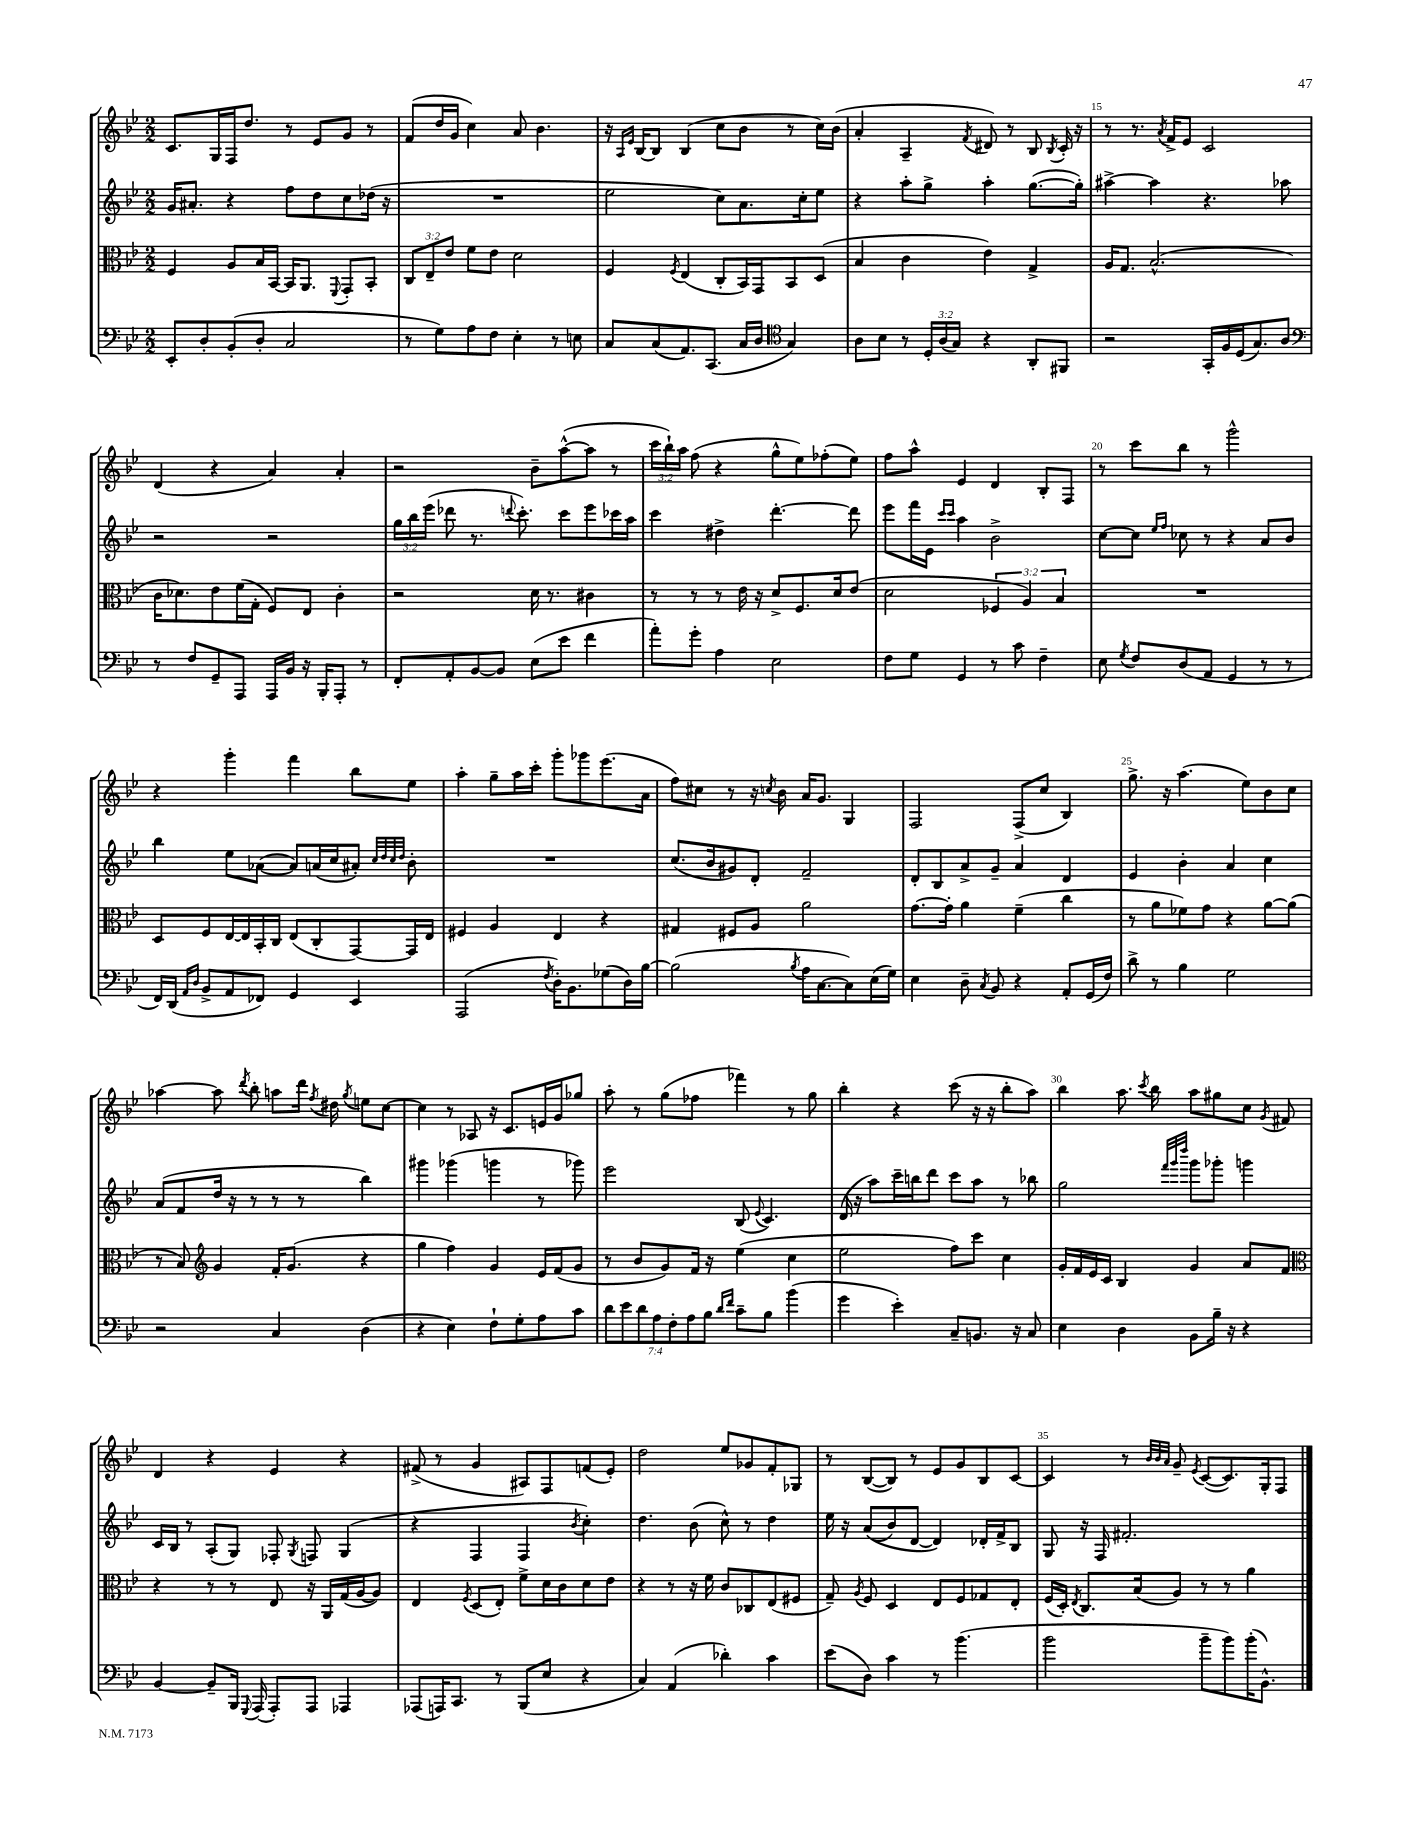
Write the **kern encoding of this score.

**kern	**kern	**kern	**kern
*part4	*part3	*part2	*part1
*staff4	*staff3	*staff2	*staff1
*clefF4	*clefC3	*clefG2	*clefG2
*k[b-e-]	*k[b-e-]	*k[b-e-]	*k[b-e-]
*M2/2	*M2/2	*M2/2	*M2/2
=11	=11	=11	=11
8EE-'/L	4F/	16g/KL	8.c/L
.	.	8.a#X'/J	.
8D'/	.	.	.
.	.	.	16G/L
(8BB-'/	8A/L	4r	16F/J
.	.	.	8.dd/J
8D'/J	16B-/L	.	.
.	[16BB-/JJ	.	.
2C/	16BB-/KL]	8ff\L	8r
.	8.AA/J	.	.
.	.	8dd\	8e-/L
.	8qqFF/	.	.
.	8GG'/L	8cc\	8g/J
.	8BB-'/J	(16dd-X\Jk	8r
.	.	16r	.
=12	=12	=12	=12
8r	12C/L	1r	(8f/L
.	12E-~/	.	.
8G\L)	.	.	16dd/L
.	12e-/J	.	.
.	.	.	16g/JJ
8A\	8f\L	.	4cc\)
8F\J	8e-\J	.	.
4E-'\	2d\	.	8a/
.	.	.	4.b-\
8r	.	.	.
8En\	.	.	.
=13	=13	=13	=13
8C/L	4F/	2ee-\	16r
.	.	.	16qqA/LL
.	.	.	16qqe-/JJ
.	.	.	[16B-/KL
(8C/	.	.	8B-/J]
.	8qF/	.	.
8.AA/)	(4E-/	.	(4B-/
(8.CC/J	.	.	.
.	8C'/L	8cc\L)	8cc\L
16C/LL	16BB-/L)	8.a\	8b-\J
16D/JJ	16GG/J	.	.
*clefC4	*	*	*
4G/)	8BB-/	.	8r
.	.	16cc'\k	.
.	(8D/J	8ee-\J	16cc\LL)
.	.	.	(16b-\JJ
=14	=14	=14	=14
8A\L	4B-/	4r	4a'/
8B-\J	.	.	.
8r	4c\	8aa'\L	4A~/
24D'/LL	.	8gg^\J	.
(24A/	.	.	.
24G/JJ)	.	.	.
.	.	.	8qf/
4r	4e-\)	4aa'\	8d#X/)
.	.	.	8r
8AA'/L	4G^/	([8.gg\L	8B-/
.	.	.	8qB-/
8FF#X/J	.	.	16c'/
.	.	16gg'\Jk])	16r
=15	=15	=15	=15
2r	16A/KL	[4aa#X^\	8r
.	8.G/J	.	.
.	.	.	8.r
.	(2.B-^^/	4aa#\]	.
.	.	.	8qa/
.	.	.	16f^/KL
.	.	.	8e-/J
16GG'/LL	.	4.r	2c/
16F/	.	.	.
(16D/J	.	.	.
8.G/)	.	.	.
8A/J	.	8aa-X\	.
!!LO:LB:g=z
=16	=16	=16	=16
*clefF4	*	*	*
8r	16c\KL	2r	(4d/
.	8.d-X\)	.	.
8F/L	.	.	.
8GG~/	8e-\	.	4r
8AAA/J	(16f\L	.	.
.	16G'\JJ	.	.
16AAA/LL	8F/L)	2r	4a/)
16BB-/JJ	.	.	.
16r	8E-/J	.	.
16BBB-'/KL	.	.	.
8AAA'/J	4c'\	.	4a'/
8r	.	.	.
=17	=17	=17	=17
8FF'/L	2r	24gg\LL	2r
.	.	24bb-\	.
.	.	(24eee-\JJ	.
8AA'/	.	8ddd-X\	.
[8BB-/	.	8.r	.
8BB-/J]	.	.	.
.	.	8qqdddn/	.
.	.	8.ccc'\)	.
(8E-\L	16d\	.	8b-~\L
.	8.r	.	.
8e-\J	.	8ccc\L	([8aa^^\
4f\	4c#X\	8eee-\	8aa\J]
.	.	16ccc-X\L	8r
.	.	16aa\JJ	.
=18	=18	=18	=18
8a'\L)	8r	4ccc\	24ccc\LL
.	.	.	24bb-`\)
.	.	.	24aa\JJ
8g'\J	8r	.	(8ff\
4A\	8r	4dd#X^\	4r
.	16e-\	.	.
.	16r	.	.
2E-\	8d^/L	[4.ddd'\	8gg^^\L
.	8.F/	.	8ee-\)
.	.	.	(8ff-X'\
.	16d/k	.	.
.	(8e-/J	8ddd\]	8ee-\J)
=19	=19	=19	=19
8F\L	2d\	8eee-\L	8ff\L
8G\J	.	16fff\L	8aa^^\J
.	.	16e-\JJ	.
.	.	16qqccc/LL	.
.	.	16qqccc/JJ	.
4GG/	.	4aa\	4e-/
8r	6F-X/	2b-^\	4d/
8c\	.	.	.
.	6A/)	.	.
4F~\	.	.	8B-'/L
.	6B-/	.	.
.	.	.	8F/J
=20	=20	=20	=20
8E-\	1r	[8cc\L	8r
8qG/	.	.	.
8F/L	.	8cc\J]	8ccc\L
.	.	16qqee-/LL	.
.	.	16qqff/JJ	.
(8D/	.	8cc-X\	8bb-\J
8AA/J	.	8r	8r
4GG/	.	4r	2ggg^^\
8r	.	8a/L	.
8r	.	8b-/J	.
!!LO:LB:g=z
=21	=21	=21	=21
16FF/LL)	8D/L	4bb-\	4r
(16DD/JJ	.	.	.
16qqAA/LL	.	.	.
16qqD/JJ	.	.	.
8BB-^/L	8F/	.	.
8AA/	[16E-/L	8ee-\L	4ggg'\
.	16E-/]	.	.
8FF-X/J)	16BB-'/	([8a-X\J	.
.	16C/JJ	.	.
4GG/	(8E-/L	8a-/L])	4fff\
.	8C'/	(16an/L	.
.	.	16cc/J	.
4EE-/	[8GG/)	8a#X'/J)	8bb-\L
.	.	32qqcc/LLL	.
.	.	32qqdd/	.
.	.	32qqcc/	.
.	.	32qqdd/JJJ	.
.	16GG/L]	8b-'\	8ee-\J
.	16E-/JJ	.	.
=22	=22	=22	=22
(2AAA/	4F#X/	1r	4aa'\
.	4A/	.	8gg~\L
.	.	.	16aa\L
.	.	.	16ccc'\JJ
8qF/	.	.	.
16D'\KL)	4E-/	.	8ggg'\L
8.BB-\	.	.	.
.	.	.	8ggg-X\
(8G-X\	4r	.	(8.eee-\
16D\L)	.	.	.
[16B-\JJ	.	.	16a\Jk
=23	=23	=23	=23
(2B-\]	4G#X/	(8.cc/L	8ff\L)
.	.	.	8cc#X\J
.	.	16b-/k	.
.	8F#X/L	8g#X/)	8r
.	8A/J	8d'/J	16r
.	.	.	8qccn/
.	.	.	16b-\
8qB-/	.	.	.
16A\KL	2a\	2f~/	16a/KL
[8.C\	.	.	8.g/J
8C\])	.	.	4G/
(16E-\L	.	.	.
16G\JJ)	.	.	.
=24	=24	=24	=24
4E-\	[8.g\L	8d'/L	2F/
.	.	8B-/	.
.	16g'\Jk]	.	.
8D~\	4a\	8a^/	.
8qC/	.	.	.
8BB-/	.	8g~/J	.
4r	(4f~\	4a/	(8F^/L
.	.	.	8cc/J
8AA'/L	4cc\	4d/	4B-/)
(16GG/L	.	.	.
16F/JJ)	.	.	.
=25	=25	=25	=25
8d^\	8r	4e-/	8.gg^\
8r	8a\L	.	.
.	.	.	16r
4B-\	8f-X\)	4b-'\	(4.aa\
.	8g\J	.	.
2G\	4r	4a/	.
.	.	.	8ee-\L)
.	[8a\L	4cc\	8b-\
.	(8a\J]	.	8cc\J
!!LO:LB:g=z
=26	=26	=26	=26
2r	8r	(8a/L	[4aa-X\
.	8B-/)	8f/	.
*	*clefG2	*	*
.	4g/	16dd/Jk	8aa-\]
.	.	16r	.
.	.	.	8qddd/
.	.	8r	8bb-'\
4C/	16f'/KL	8r	8aan\L
.	(8.g/J	.	.
.	.	8r	16ddd\Jk
.	.	.	8qff/
.	.	.	16dd#X\
.	.	.	8qgg/
(4D\	4r	4bb-\)	8een\L
.	.	.	[8cc\J
=27	=27	=27	=27
4r	4gg\	4ggg#X\	4cc\]
4E-\)	4ff\)	(4ggg-X\	8r
.	.	.	8A-X/
8F`\L	4g/	4gggn\	16r
.	.	.	8.c/L
8G'\	.	.	.
8A\	16e-/LL	8r	16en/L
.	(16f/J	.	16g/J
8c\J	8g/J	8ggg-X\)	8gg-X/J
=28	=28	=28	=28
14d\L	8r	2eee-\	8aa'\
14e-\	.	.	.
.	8b-/L	.	8r
14d\	.	.	.
14A\	.	.	.
.	8g/)	.	(8gg\L
14F'\	.	.	.
14A\	.	.	.
.	16f/Jk	.	8ff-X\J
14B-\J	.	.	.
.	16r	.	.
16qqd/LL	.	.	.
16qqf/JJ	.	.	.
8c~\L	(4ee-\	(8B-/	4fff-X\)
.	.	8qqe-/	.
8B-\J	.	4.c/)	.
(4b-\	4cc\	.	8r
.	.	.	8gg\
=29	=29	=29	=29
4g\	2ee-\	(16d/	4bb-'\
.	.	16r	.
.	.	8aa\L)	.
4e-'\)	.	16ccc~\L	4r
.	.	16bbn\J	.
.	.	8ddd\J	.
8C~/L	8ff\L)	8ccc\L	(8ccc\
8.BBn/J	8ccc\J	8aa\J	16r
.	.	.	16r
.	4cc\	8r	8bb-'\L
16r	.	.	.
8C/	.	8bb-X\	8aa\J)
=30	=30	=30	=30
4E-\	16g'/LL	2gg\	4bb-\
.	16f/	.	.
.	16e-/	.	.
.	16c/JJ	.	.
4D\	4B-/	.	8.aa\
.	.	.	8qccc/
.	.	.	16bb-\
.	.	32qqfff/LLL	.
.	.	32qqggg/	.
.	.	32qqdddd/JJJ	.
8BB-\L	4g/	8ggg\L	8aa\L
16B-~\Jk	.	8ggg-X'\J	8gg#X\
16r	.	.	.
4r	8a/L	4gggn\	8cc\J
.	.	.	8qg/
.	8f/J	.	8f#X/
!!LO:LB:g=z
=31	=31	=31	=31
*	*clefC3	*	*
[4BB-/	4r	16c/LL	4d/
.	.	16B-/JJ	.
.	.	8r	.
8BB-~/L]	8r	(8A'/L	4r
16BBB-/Jk	8r	8G/J)	.
8qqGGG/	.	.	.
(16AAA/	.	.	.
8AAA'/L)	8E-/	8F-X'/	4e-/
.	.	8qG/	.
8AAA/J	16r	8Fn/	.
.	16AA/LL	.	.
4AAA-X/	(16G/	(4G/	4r
.	[16A/J	.	.
.	8A/J])	.	.
=32	=32	=32	=32
(8AAA-X/L	4E-/	4r	(8f#X^/
16AAAn/K)	.	.	8r
8.CC/J	.	.	.
.	8qF/	.	.
.	(8D/L	4F/	4g/
8r	8E-'/J)	.	.
(8BBB-/L	8f^\L	4F/	8A#X/L)
8E-/J	16d\L	.	8F/
.	16c\J	.	.
.	.	8qb-/	.
4r	8d\	4cc'\)	(8fn/
.	8e-\J	.	8e-'/J)
=33	=33	=33	=33
4C/)	4r	4.dd\	2dd\
(4AA/	8r	.	.
.	16r	(8b-\	.
.	16f\	.	.
4d-X'\)	8c/L	8cc^^\)	8ee-/L
.	8C-X/	8r	8g-X/
4c\	(8E-/	4dd\	8f'/
.	8F#X/J	.	8G-X/J
=34	=34	=34	=34
(8e-\L	8G~/)	16ee-\	8r
.	.	16r	.
.	8qA/	.	.
8D\J)	8F/	((8a/L	([8B-/L
4c\	4D/	8b-/)	8B-/J])
.	.	[8d/J	8r
8r	8E-/L	4d/])	8e-/L
(4.b-\	8F/	.	8g/
.	8G-X/	16d-X'/LL	8B-/
.	.	16f^/J	.
.	8E-'/J	8B-/J	[8c/J
=35	=35	=35	=35
2b-\	(16F/LL	8G/	4c/]
.	16D'/JJ)	.	.
.	8qE-/	.	.
.	8.C/L	16r	.
.	.	16F/	.
.	.	2.f#X'/	8r
.	(16B-/k	.	.
.	.	.	32qqb-/LLL
.	.	.	32qqb-/
.	.	.	32qqa/JJJ
.	8A/J)	.	8g~/
.	.	.	8qe-/
8b-~\L	8r	.	([8c/L
8b-\)	8r	.	8.c/])
(16b-'\K	4a\	.	.
8.BB-^^\J)	.	.	16G'/k
.	.	.	8F/J
==	==	==	==
*-	*-	*-	*-
